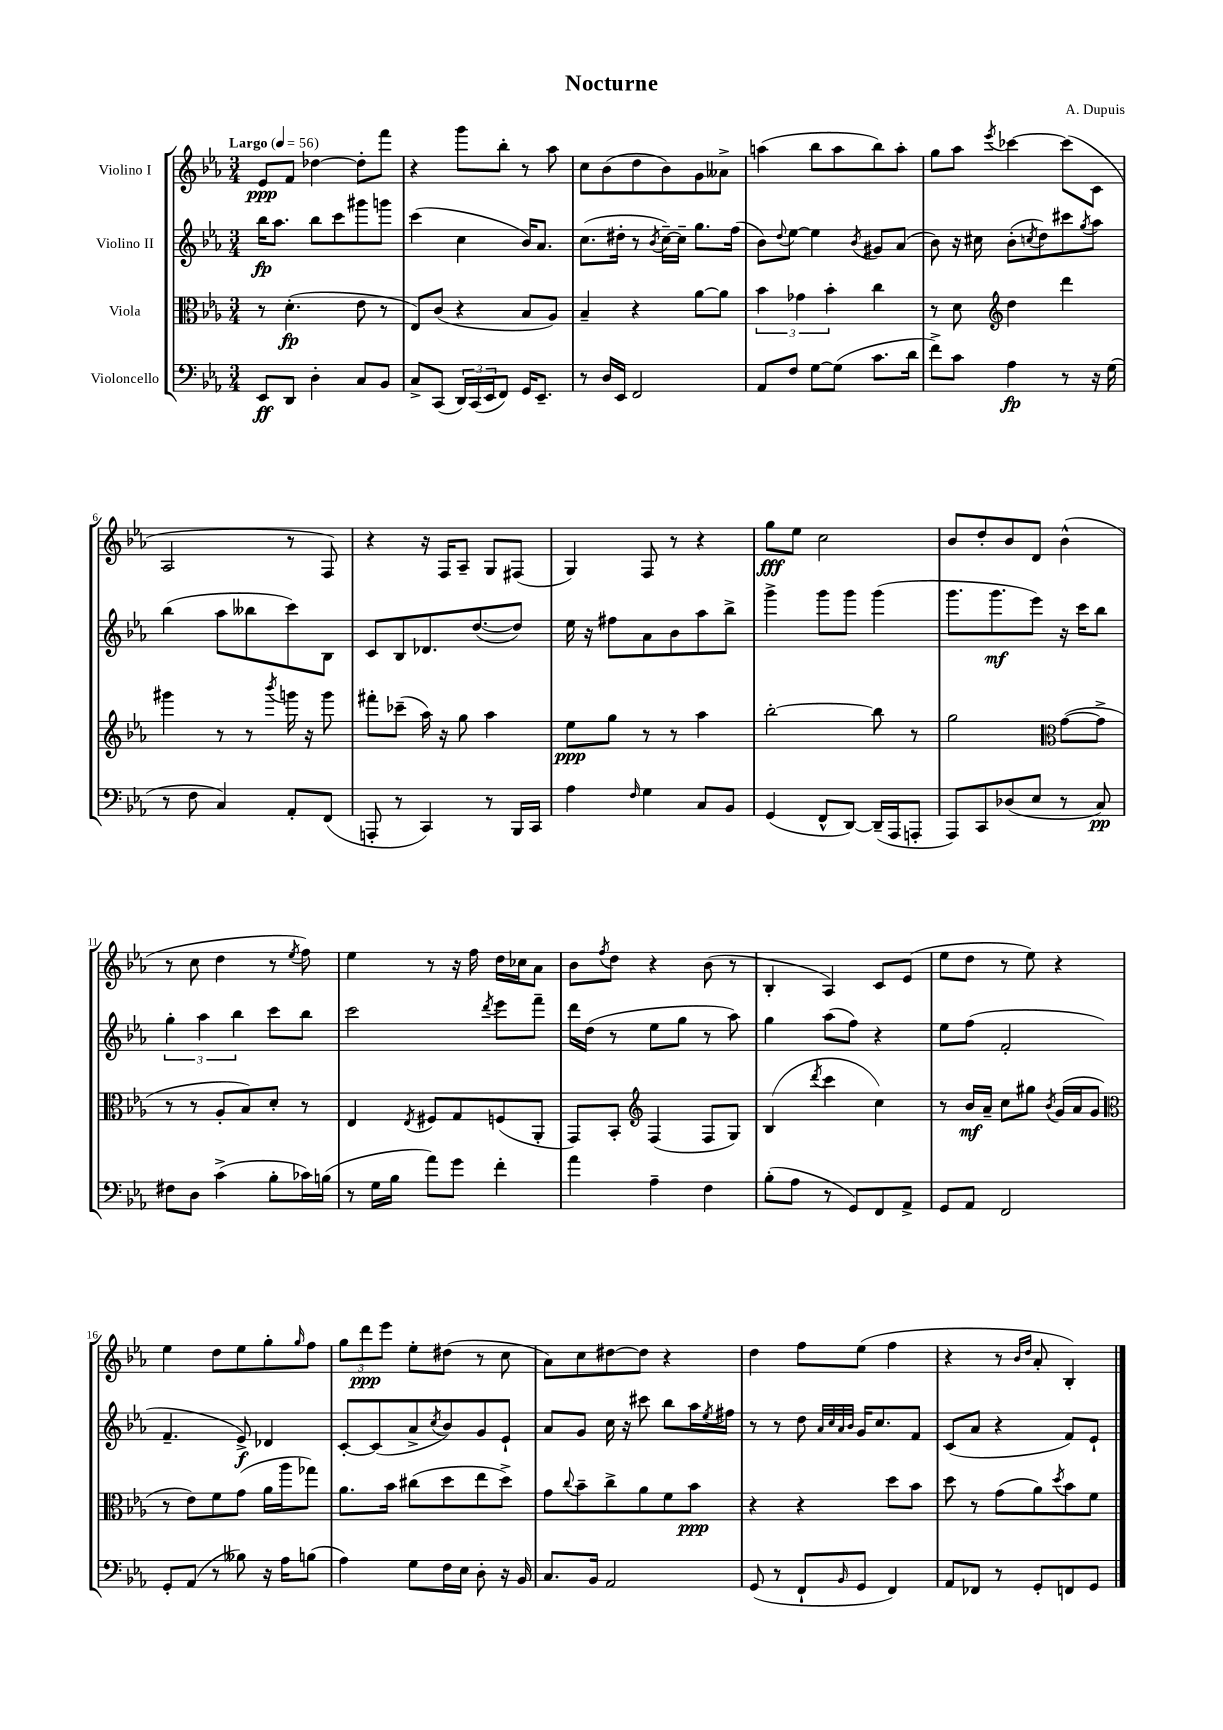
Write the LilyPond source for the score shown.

\header { title = "Nocturne" composer = "A. Dupuis" }
<<
\new StaffGroup <<
\new Staff = "s0" \with { instrumentName = "Violino I" } {
    \clef treble \key ees \major \numericTimeSignature \time 3/4 \tempo "Largo" 4 = 56
    ees'8\ppp f'8 des''4~ des''8-. f'''8 |
    r4 g'''8 bes''8-. r8 aes''8 |
    c''8 bes'8( d''8 bes'8) g'8 aeses'8-> |
    a''4( bes''8 a''8 bes''8) a''8-. |
    g''8 aes''8 \acciaccatura { ees'''8 } ces'''4~ ces'''8( c'8 |
    aes2 r8 f8) |
    r4 r16 f16 aes8-- g8 fis8( |
    g4) f8 r8 r4 |
    g''8\fff ees''8 c''2 |
    bes'8 d''8-. bes'8 d'8 bes'4-^( |
    r8 c''8 d''4 r8 \acciaccatura { ees''8 } f''8) |
    ees''4 r8 r16 f''16 d''16 ces''16 aes'8 |
    bes'8 \acciaccatura { f''8 } d''8 r4 bes'8( r8 |
    bes4-. aes4) c'8 ees'8( |
    ees''8 d''8 r8 ees''8) r4 |
    ees''4 d''8 ees''8 g''8-. \grace { g''16 } f''8 |
    \tuplet 3/2 { g''8 d'''8\ppp ees'''8 } ees''8-. dis''8( r8 c''8 |
    aes'8) c''8 dis''8~ dis''8 r4 |
    d''4 f''8 ees''8( f''4 |
    r4 r8 \grace { bes'16 d''16 } aes'8-. bes4-.) \bar "|." |
}
\new Staff = "s1" \with { instrumentName = "Violino II" } {
    \clef treble \key ees \major \numericTimeSignature \time 3/4
    bes''16\fp aes''8. bes''8 c'''8 gis'''8 g'''8 |
    c'''4( c''4 bes'16) aes'8. |
    c''8.( dis''16-. r8 \acciaccatura { bes'8 } c''16~--) c''16-- g''8. f''16( |
    bes'8) \appoggiatura { d''8 } ees''8~ ees''4 \acciaccatura { bes'8 } gis'8 aes'8( |
    bes'8) r16 cis''16 bes'8-.( \acciaccatura { c''8 } d''8) cis'''8 \acciaccatura { g''8 } aes''8 |
    bes''4( aes''8 beses''8 c'''8) bes8 |
    c'8 bes8 des'8. d''8.~( d''8) |
    ees''16 r16 fis''8 aes'8 bes'8 aes''8 bes''8-> |
    g'''4-> g'''8 g'''8 g'''4( |
    g'''8. g'''8.\mf ees'''8) r16 c'''16 bes''8 |
    \tuplet 3/2 { g''4-. aes''4 bes''4 } c'''8 bes''8 |
    c'''2 \acciaccatura { d'''8 } ees'''8 f'''8-- |
    d'''16 d''16( r8 ees''8 g''8 r8 aes''8) |
    g''4 aes''8( f''8) r4 |
    ees''8 f''8( f'2-. |
    f'4.-- ees'8->\f) des'4 |
    c'8~-. c'8( aes'8-> \acciaccatura { c''8 } bes'8) g'8 ees'8-! |
    aes'8 g'8 c''16 r16 cis'''8 bes''8 aes''16 \acciaccatura { ees''8 } fis''16 |
    r8 r8 d''8 \grace { aes'32 c''32 aes'32 bes'32 } g'16 c''8. f'8 |
    c'8( aes'8 r4 f'8) ees'8-! \bar "|." |
}
\new Staff = "s2" \with { instrumentName = "Viola" } {
    \clef alto \key ees \major \numericTimeSignature \time 3/4
    r8 d'4.-.\fp( ees'8 r8 |
    ees8) c'8( r4 bes8 aes8) |
    bes4-- r4 aes'8~ aes'8 |
    \tuplet 3/2 { bes'4 ges'4 bes'4-. } c''4 |
    r8 d'8 \clef treble d''4 d'''4 |
    gis'''4 r8 r8 \acciaccatura { bes'''8 } g'''16 r16 g'''8 |
    fis'''8-. ces'''8--( aes''16) r16 g''8 aes''4 |
    ees''8\ppp g''8 r8 r8 aes''4 |
    bes''2~-. bes''8 r8 |
    g''2 \clef alto g'8~( g'8-> |
    r8 r8 aes8-. bes8) d'8-. r8 |
    ees4 \acciaccatura { ees8 } fis8 g8 f8( aes,8-. |
    g,8) bes,8-. \clef treble f4( f8 g8) |
    bes4( \acciaccatura { d'''8 } c'''4 c''4) |
    r8 bes'16\mf aes'16-- c''8 gis''8 \acciaccatura { bes'8 } g'16( aes'16 g'8 |
    \clef alto r8 ees'8) f'8 g'8( aes'16 aes''16 ges''8) |
    aes'8. bes'16 cis''8( d''8 ees''8 d''8->) |
    g'8 \appoggiatura { c''8 } bes'8-- c''8-> aes'8 f'8 bes'8\ppp |
    r4 r4 d''8 bes'8 |
    d''8 r8 g'8( aes'8) \acciaccatura { d''8 } bes'8 f'8 \bar "|." |
}
\new Staff = "s3" \with { instrumentName = "Violoncello" } {
    \clef bass \key ees \major \numericTimeSignature \time 3/4
    ees,8\ff d,8 d4-. c8 bes,8 |
    c8-> c,8( \tuplet 3/2 { d,16) c,16( ees,16 } f,8) g,16 ees,8.-- |
    r8 d16 ees,16 f,2 |
    aes,8 f8 g8~ g8( c'8. d'16 |
    f'8->) c'8 aes4\fp r8 r16 g16( |
    r8 f8 c4) aes,8-. f,8( |
    a,,8-. r8 c,4) r8 bes,,16 c,16 |
    aes4 \grace { f16 } g4 c8 bes,8 |
    g,4( f,8-^ d,8~) d,16--( aes,,16 a,,8-. |
    aes,,8) c,8 des8( ees8 r8 c8\pp) |
    fis8 d8 c'4->( bes8-. ces'16) b16( |
    r8 g16 bes16 aes'8) g'8 f'4-. |
    aes'4 aes4-- f4 |
    bes8-.( aes8 r8 g,8) f,8 aes,8-> |
    g,8 aes,8 f,2 |
    g,8-. aes,8( r8 beses8) r16 aes16 b8( |
    aes4) g8 f16 ees16 d8-. r16 bes,16 |
    c8. bes,16 aes,2 |
    g,8( r8 f,8-! \grace { bes,16 } g,8 f,4) |
    aes,8 fes,8 r8 g,8-. f,8 g,8 \bar "|." |
}
>>
>>
